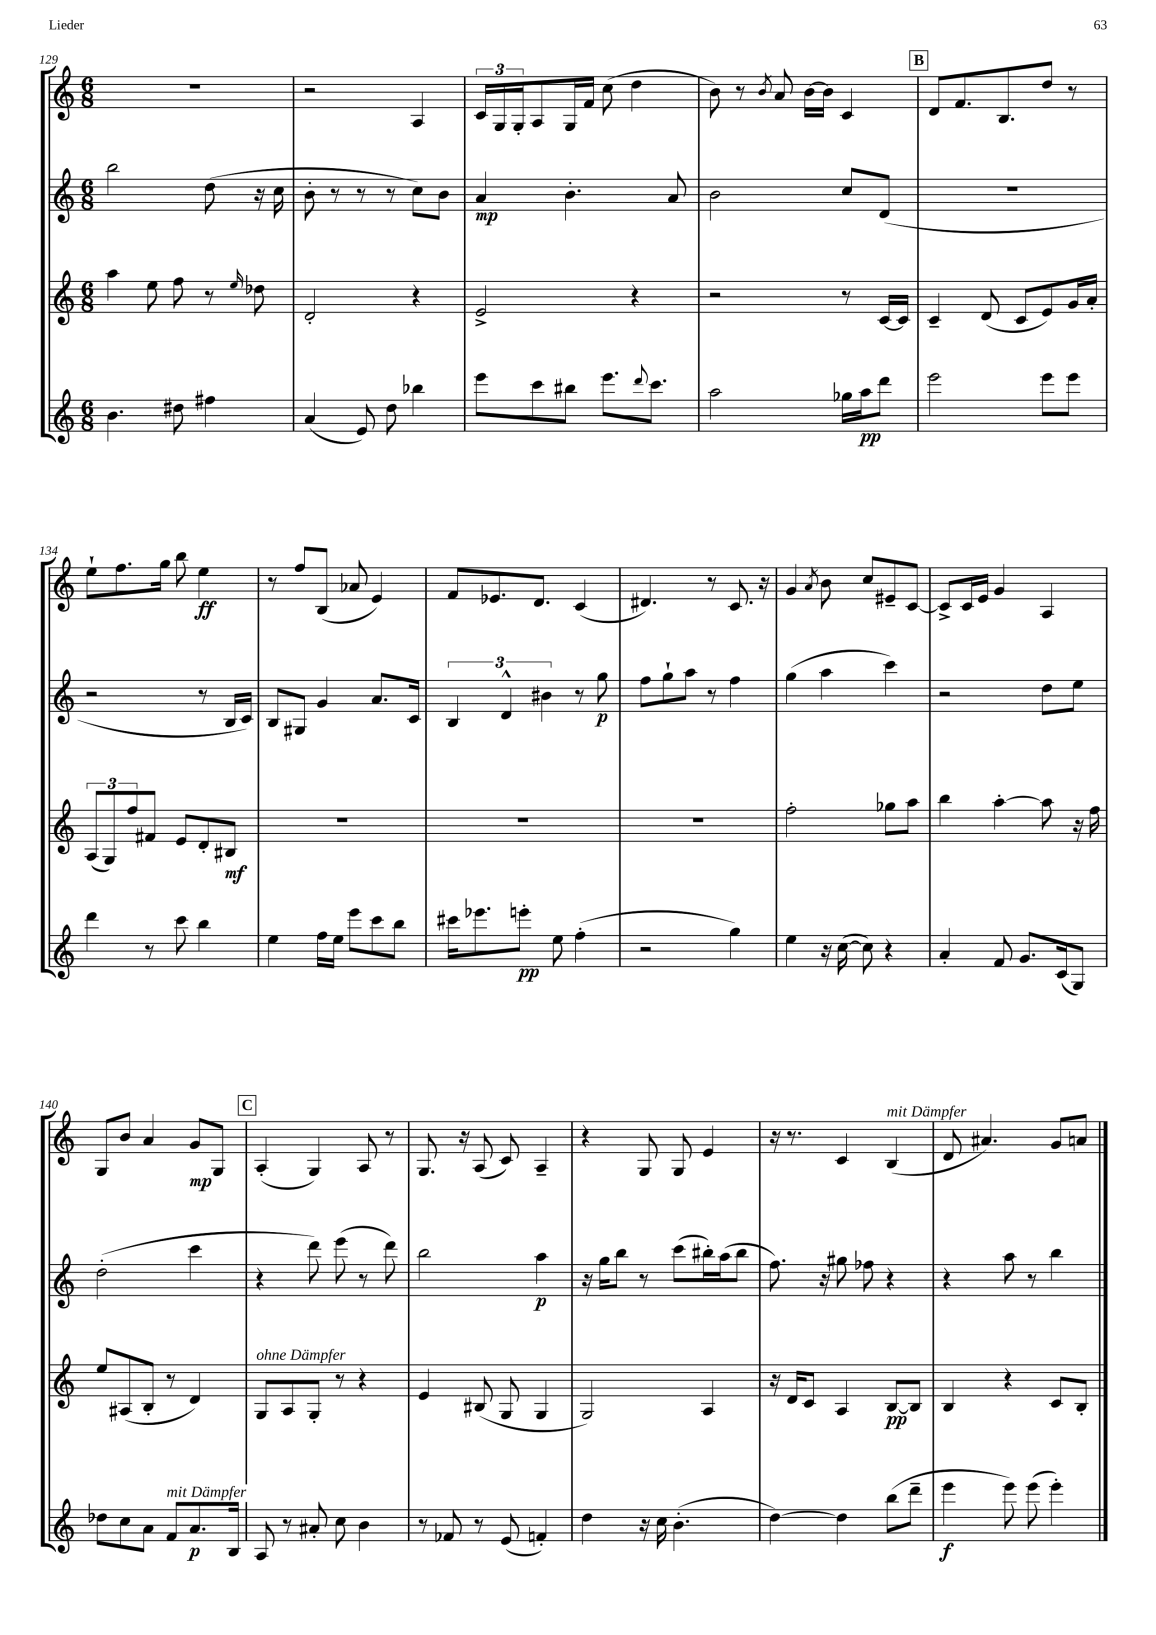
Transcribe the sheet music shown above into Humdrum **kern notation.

**kern	**kern	**kern	**kern
*staff4	*staff3	*staff2	*staff1
*clefG2	*clefG2	*clefG2	*clefG2
*k[]	*k[]	*k[]	*k[]
*M6/8	*M6/8	*M6/8	*M6/8
4.b	4aa	2bb	2.r
.	8ee	.	.
8dd#	8ff	.	.
4ff#	8r	(8dd	.
.	16qqee	.	.
.	8dd-	16r	.
.	.	16cc	.
=	=	=	=
(4a	2d'	8b'	2r
.	.	8r	.
8e)	.	8r	.
8dd	.	8r	.
4bb-	4r	8cc)	4A
.	.	8b	.
=	=	=	=
8eee	2e^	4a	24c
.	.	.	24G
.	.	.	24G'
8ccc	.	.	8A
8bb#	.	4.b'	16G
.	.	.	16f
8.eee	.	.	(8cc
.	4r	.	4dd
8qqddd	.	.	.
8.ccc	.	.	.
.	.	8a	.
=	=	=	=
2aa	2r	2b	8b)
.	.	.	8r
.	.	.	8qb
.	.	.	8a
.	.	.	[16b
.	.	.	16b]
16gg-	8r	8cc	4c
16aa	.	.	.
8ddd	[16c	(8d	.
.	16c]	.	.
=	=	=	=
2eee	4c~	2.r	8d
.	.	.	8.f
.	(8d	.	.
.	.	.	8.B
.	8c	.	.
8eee	8e)	.	8dd
8eee	16g	.	8r
.	16a'	.	.
=	=	=	=
4ddd	(12A	2r	8ee`
.	12G)	.	.
.	.	.	8.ff
.	12ff	.	.
8r	8f#	.	.
.	.	.	16gg
8ccc	8e	.	8bb
4bb	8d'	8r	4ee
.	8B#	16B	.
.	.	16c)	.
=	=	=	=
4ee	2.r	8B	8r
.	.	8G#	8ff
16ff	.	4g	(8B
16ee	.	.	.
8eee	.	.	8a-
8ccc	.	8.a	4e)
8bb	.	.	.
.	.	16c	.
=	=	=	=
16ccc#	2.r	6B	8f
8.eee-	.	.	.
.	.	.	8.e-
.	.	6d^^	.
8eee'	.	.	.
.	.	.	8.d
.	.	6b#	.
8ee	.	.	.
(4ff'	.	8r	(4c
.	.	8gg	.
=	=	=	=
2r	2.r	8ff	4.d#)
.	.	8gg`	.
.	.	8aa	.
.	.	8r	8r
4gg)	.	4ff	8.c
.	.	.	16r
=	=	=	=
4ee	2ff'	(4gg	4g
.	.	.	8qa
16r	.	4aa	8b
([16cc	.	.	.
8cc])	.	.	8cc
4r	8gg-	4ccc)	8e#~
.	8aa	.	[8c
=	=	=	=
4a'	4bb	2r	8c^]
.	.	.	16c
.	.	.	16e
8f	[4aa'	.	4g
8.g	.	.	.
.	8aa]	8dd	4A
(16c	.	.	.
8G)	16r	8ee	.
.	16ff	.	.
=	=	=	=
8dd-	8ee	(2dd'	8G
8cc	(8A#	.	8b
8a	8B'	.	4a
8f	8r	.	.
8.a	4d)	4ccc	8g
.	.	.	8G
16B	.	.	.
=	=	=	=
8A	8G	4r	(4A'
8r	8A	.	.
8a#'	8G'	8ddd)	4G)
8cc	8r	(8eee	.
4b	4r	8r	8A
.	.	8ddd)	8r
=	=	=	=
8r	4e	2bb	8.G
8f-	.	.	.
.	.	.	16r
8r	(8B#	.	(8A
(8e	8G	.	8c)
4f')	4G	4aa	4A~
=	=	=	=
4dd	2G)	16r	4r
.	.	16gg	.
.	.	8bb	.
16r	.	8r	8G
16cc	.	.	.
(4.b'	.	(8ccc	8G
.	4A	16bb#')	4e
.	.	(16aa	.
.	.	8bb#	.
=	=	=	=
[4dd)	16r	8.ff)	16r
.	16d	.	8.r
.	8c	.	.
.	.	16r	.
4dd]	4A	8gg#	4c
.	.	8ff-	.
(8bb	[8B	4r	(4B
8ddd~	8B]	.	.
=	=	=	=
4eee	4B	4r	8d
.	.	.	4.a#)
8eee)	4r	8aa	.
(8eee	.	8r	.
4eee')	8c	4bb	8g
.	8B'	.	8a
==	==	==	==
*-	*-	*-	*-
